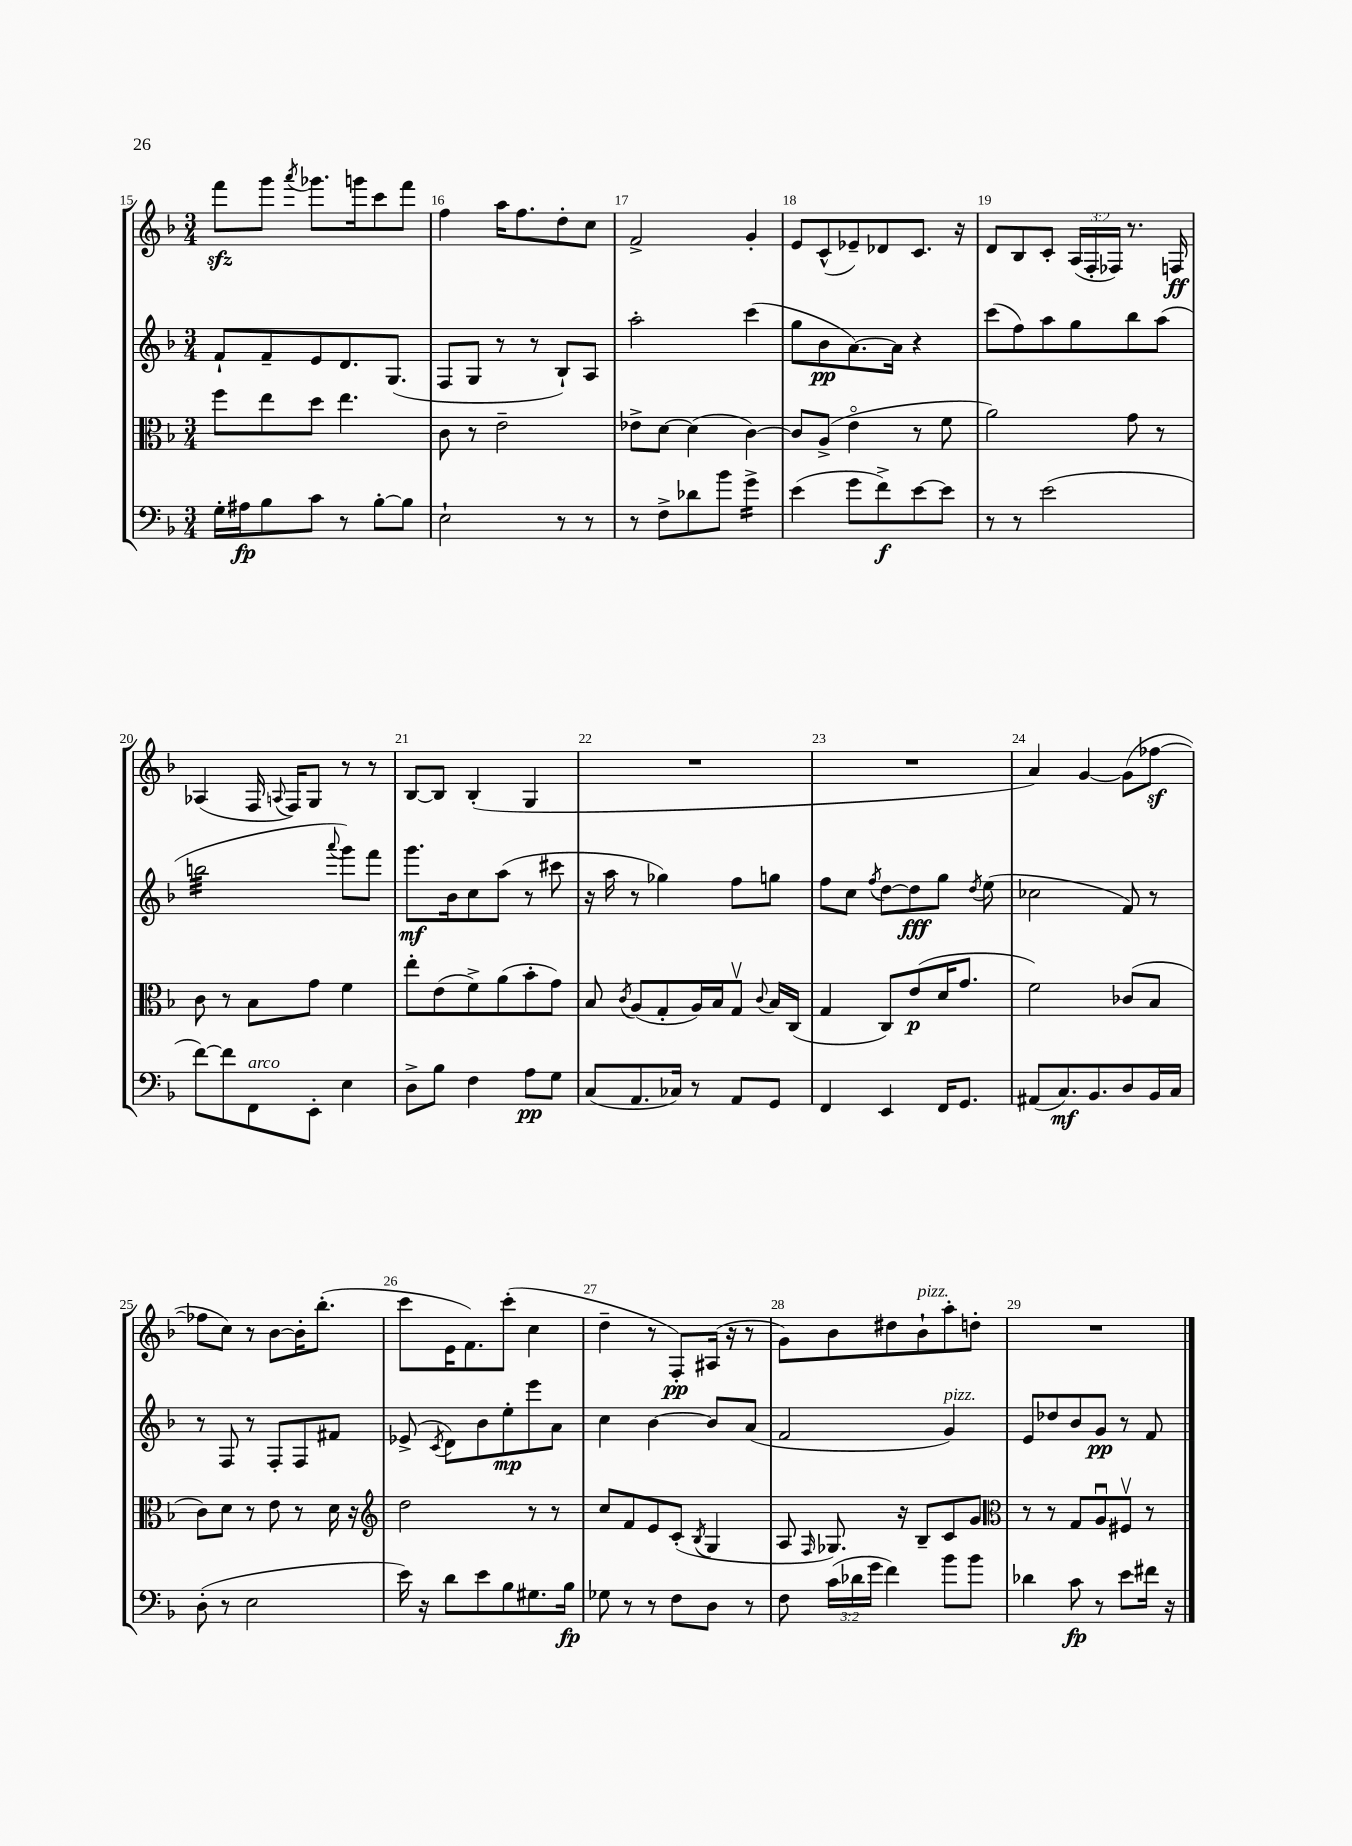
<<
\new StaffGroup <<
\new Staff = "s0" {
    \clef treble \key f \major \numericTimeSignature \time 3/4 \override Staff.TupletNumber.text = #tuplet-number::calc-fraction-text
    \autoBeamOff f'''8[\sfz g'''8] \acciaccatura { a'''8 } ges'''8.[ g'''16 c'''8 f'''8] |
    f''4 a''16[ f''8. d''8-. c''8] |
    f'2-> g'4-. |
    e'8[ c'8-^( ees'8--) des'8 c'8.] r16 |
    d'8[ bes8 c'8]-. \tuplet 3/2 { a16[( f16-. fes16]) } r8. f16\ff |
    aes4( f16 \appoggiatura { a8 } f16[) g8] r8 r8 |
    bes8[~ bes8] bes4-.( g4 |
    R2. |
    R2. |
    a'4) g'4~ g'8[( fes''8]~\sf |
    fes''8[ c''8]) r8 bes'8[~ bes'16-. bes''8.]-.( |
    c'''8[ e'16 f'8.) c'''8]-.( c''4 |
    d''4-- r8 f8[-.\pp) ais16]( r16 r8 |
    g'8[) bes'8 dis''8 bes'8-!^\markup { \italic "pizz." } a''8-. d''8]-. |
    R2. \bar "|." |
}
\new Staff = "s1" {
    \clef treble \key f \major \numericTimeSignature \time 3/4
    \autoBeamOff f'8[-! f'8-- e'8 d'8. g8.]( |
    f8[ g8] r8 r8 bes8[-!) a8] |
    a''2-. c'''4( |
    g''8[ bes'8\pp a'8.~) a'16] r4 |
    c'''8[( f''8) a''8 g''8 bes''8 a''8]( |
    b''2:32 \appoggiatura { a'''8 } g'''8[) f'''8] |
    g'''8.[\mf bes'16 c''8 a''8]( r8 cis'''8 |
    r16 a''16 r8 ges''4) f''8[ g''8] |
    f''8[ c''8] \acciaccatura { f''8 } d''8[~ d''8\fff g''8] \acciaccatura { d''8 } e''8( |
    ces''2 f'8) r8 |
    r8 f8 r8 f8[-. f8 fis'8] |
    ees'8->( \acciaccatura { c'8 } d'8[) bes'8 e''8-.\mp e'''8 a'8] |
    c''4 bes'4~ bes'8[ a'8]( |
    f'2 g'4^\markup { \italic "pizz." }) |
    e'8[ des''8 bes'8 g'8]\pp r8 f'8 \bar "|." |
}
\new Staff = "s2" {
    \clef alto \key f \major \numericTimeSignature \time 3/4
    \autoBeamOff f''8[ e''8 d''8] e''4. |
    c'8 r8 e'2-- |
    ees'8[-> d'8]~ d'4( c'4~) |
    c'8[ a8]->( e'4\flageolet r8 f'8 |
    a'2) g'8 r8 |
    c'8 r8 bes8[ g'8] f'4 |
    e''8[-. e'8( f'8->) a'8( bes'8-. g'8]) |
    bes8 \acciaccatura { c'8 } a8[( g8-. a16) bes16 g8]\upbow \appoggiatura { c'8 } bes16[ c16]( |
    g4 c8[) e'8\p( d'16 g'8.] |
    f'2) ces'8[( bes8] |
    c'8[) d'8] r8 e'8 r8 d'16 r16 |
    \clef treble d''2 r8 r8 |
    c''8[ f'8 e'8 c'8]-.( \acciaccatura { bes8 } g4 |
    a8 \grace { f16 } ges8.) r16 bes8[-- c'8 g'8] |
    \clef alto r8 r8 g8[ a8\downbow fis8]\upbow r8 \bar "|." |
}
\new Staff = "s3" {
    \clef bass \key f \major \numericTimeSignature \time 3/4 \override Staff.TupletNumber.text = #tuplet-number::calc-fraction-text
    \autoBeamOff g16[-. ais16\fp bes8 c'8] r8 bes8[~-. bes8] |
    e2-! r8 r8 |
    r8 f8[-> des'8 bes'8] g'4:16-> |
    e'4( g'8[ f'8->\f) e'8~ e'8] |
    r8 r8 e'2( |
    f'8[~) f'8 f,8^\markup { \italic "arco" } e,8]-. e4 |
    d8[-> bes8] f4 a8[\pp g8] |
    c8[( a,8. ces16]) r8 a,8[ g,8] |
    f,4 e,4 f,16[ g,8.] |
    ais,8[( c8.\mf) bes,8. d8 bes,16 c16] |
    d8-.( r8 e2 |
    e'16) r16 d'8[ e'8 bes8 gis8. bes16]\fp |
    ges8 r8 r8 f8[ d8] r8 |
    f8 \tuplet 3/2 { c'16[( des'16 g'16] } f'4) bes'8[ bes'8] |
    des'4 c'8\fp r8 e'8[ fis'16] r16 \bar "|." |
}
>>
>>
\layout { \context { \Score currentBarNumber = #15 \override BarNumber.break-visibility = ##(#f #t #t) barNumberVisibility = #all-bar-numbers-visible } }
